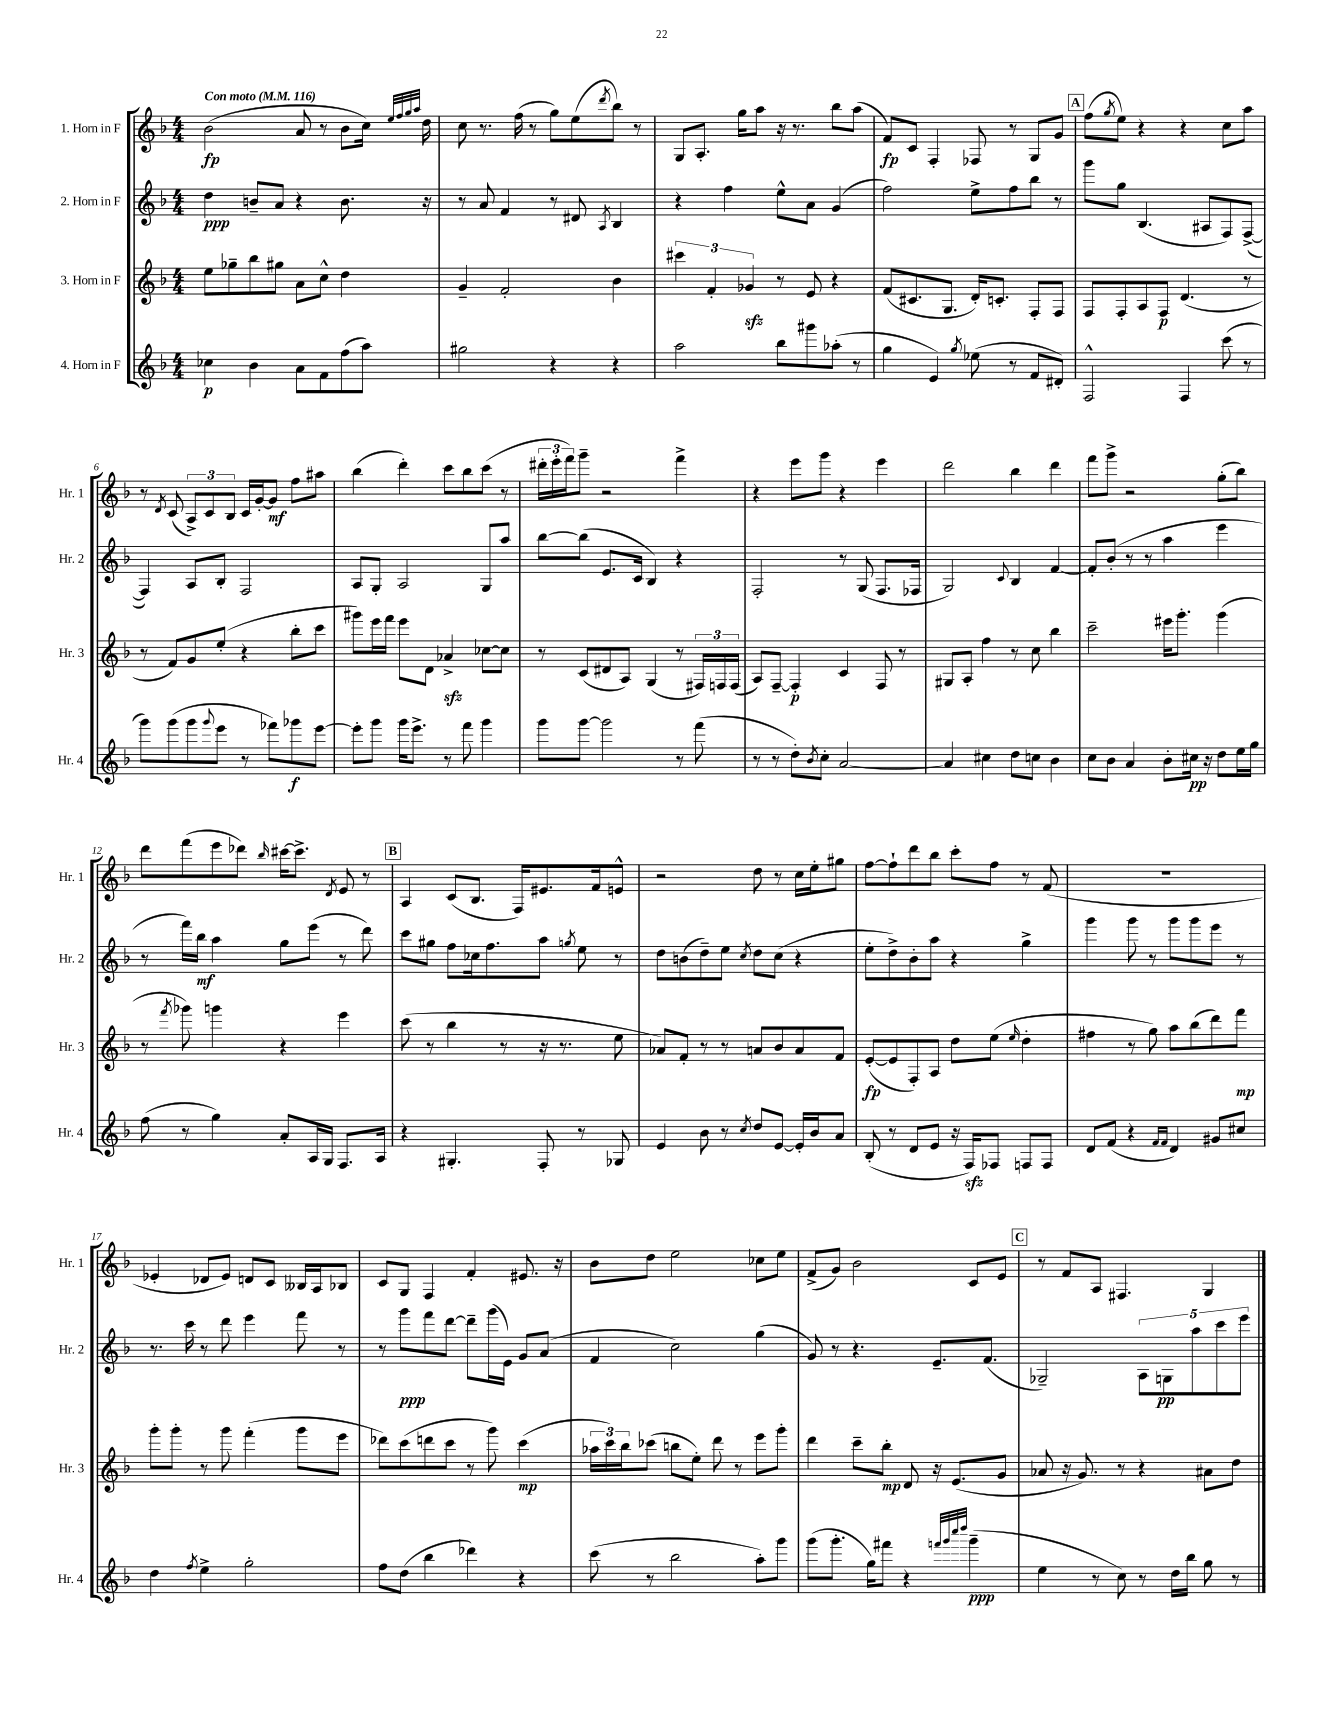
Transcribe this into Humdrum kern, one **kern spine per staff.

**kern	**dynam	**kern	**dynam	**kern	**dynam	**kern	**dynam
*part4	*part4	*part3	*part3	*part2	*part2	*part1	*part1
*staff4	*staff4	*staff3	*staff3	*staff2	*staff2	*staff1	*staff1
*I"4. Horn in F	*	*I"3. Horn in F	*	*I"2. Horn in F	*	*I"1. Horn in F	*
*I'Hr. 4	*	*I'Hr. 3	*	*I'Hr. 2	*	*I'Hr. 1	*
*clefG2	*	*clefG2	*	*clefG2	*	*clefG2	*
*k[b-]	*	*k[b-]	*	*k[b-]	*	*k[b-]	*
*M4/4	*	*M4/4	*	*M4/4	*	*M4/4	*
*MM116	*	*MM116	*	*MM116	*	*MM116	*
=1	=1	=1	=1	=1	=1	=1	=1
!	!	!	!	!	!	!LO:TX:a:B:t=Con moto	!
4cc-X\	p	8ee\L	.	4dd\	ppp	(2b-\	fp
.	.	8gg-X~\	.	.	.	.	.
4b-\	.	8bb-\	.	8bn~/L	.	.	.
.	.	8gg#X\J	.	8a/J	.	.	.
8a\L	.	8a\L	.	4r	.	8a/	.
8f\	.	8cc^^\J	.	.	.	8r	.
(8ff\	.	4dd\	.	8.b\	.	8b-\L	.
8aa\J)	.	.	.	.	.	16cc\Jk)	.
.	.	.	.	.	.	32qqee/LLL	.
.	.	.	.	.	.	32qqff/	.
.	.	.	.	.	.	32qqgg/	.
.	.	.	.	.	.	32qqaa/JJJ	.
.	.	.	.	16r	.	16dd\	.
=2	=2	=2	=2	=2	=2	=2	=2
2gg#X\	.	4g~/	.	8r	.	8cc\	.
.	.	.	.	8a/	.	8.r	.
.	.	2f'/	.	4f/	.	.	.
.	.	.	.	.	.	(16ff\	.
.	.	.	.	.	.	8r	.
4r	.	.	.	8r	.	8gg\L)	.
.	.	.	.	8d#X/	.	(8ee\	.
.	.	.	.	8qA/	.	8qddd/	.
4r	.	4b-\	.	4B-/	.	8bb-\J)	.
.	.	.	.	.	.	8r	.
=3	=3	=3	=3	=3	=3	=3	=3
2aa\	.	6ccc#X\	.	4r	.	8G/L	.
.	.	.	.	.	.	8.A'/J	.
.	.	6f'/	.	.	.	.	.
.	.	.	.	4ff\	.	.	.
.	.	.	.	.	.	16gg\KL	.
.	.	6g-Xzz/	.	.	.	.	.
.	.	.	.	.	.	8aa\J	.
8bb-\L	.	8r	.	8ee^^\L	.	16r	.
.	.	.	.	.	.	8.r	.
8ggg#X\	.	8e/	.	8a\J	.	.	.
(8aa-X'\J	.	4r	.	(4g/	.	8bb-\L	.
8r	.	.	.	.	.	(8aa\J	.
=4	=4	=4	=4	=4	=4	=4	=4
4gg\	.	(8f/L	.	2ff\)	.	8f/L)	fp
.	.	8.c#X/	.	.	.	8c/J	.
4e/)	.	.	.	.	.	4F'/	.
.	.	8.G/J	.	.	.	.	.
8qgg/	.	.	.	.	.	.	.
(8ee-X\	.	16d'/KL)	.	8ee^\L	.	8F-X/	.
.	.	8.cn'/J	.	.	.	.	.
8r	.	.	.	8ff\	.	8r	.
8f/L	.	8F'/L	.	8bb-\J	.	8G/L	.
8d#X'/J)	.	8F/J	.	8r	.	8g/J	.
!!LO:REH:place=s1:t=A
=5	=5	=5	=5	=5	=5	=5	=5
2F^^/	.	8F/L	.	8ggg\L	.	(8ff\L	.
.	.	.	.	.	.	8qgg/	.
.	.	8F'/	.	8gg\J	.	8ee\J)	.
.	.	8A/	.	(4.B-/	.	4r	.
.	.	8F/J	p	.	.	.	.
4F/	.	(4.d/	.	.	.	4r	.
.	.	.	.	8A#X/L	.	.	.
(8ccc\	.	.	.	8F/)	.	8cc\L	.
8r	.	8r	.	([8F^/J	.	8aa\J	.
!!LO:LB:g=z
=6	=6	=6	=6	=6	=6	=6	=6
8ggg\L)	.	8r	.	4F/])	.	8r	.
.	.	.	.	.	.	8qd/	.
(8ggg\	.	8f/L)	.	.	.	(8c/	.
8ggg\	.	8g/	.	8A/L	.	12A^/L)	.
.	.	.	.	.	.	12c/	.
8qqggg/	.	.	.	.	.	.	.
8eee\J	.	(8ee'/J	.	8B-'/J	.	.	.
.	.	.	.	.	.	12B-/J	.
8r	.	4r	.	2F/	.	16c/LL	.
.	.	.	.	.	.	[16g'/J	.
8fff-X\L)	.	.	.	.	.	8g/J]	mf
8ggg-X\	f	8bb-'\L	.	.	.	8ff\L	.
[8eee\J	.	8ccc\J	.	.	.	8aa#X\J	.
=7	=7	=7	=7	=7	=7	=7	=7
8eee'\L]	.	8ggg#X\L)	.	8A/L	.	(4bb-\	.
8ggg\J	.	16eee\L	.	8G'/J	.	.	.
.	.	16fff\JJ	.	.	.	.	.
16ggg\KL	.	8eee\L	.	2A/	.	4ddd'\)	.
8.eee^\J	.	.	.	.	.	.	.
.	.	8d\J	.	.	.	.	.
8r	.	4a-Xzz^/	.	.	.	8ccc\L	.
8fff\	.	.	.	.	.	8bb-\	.
4ggg\	.	[8cc-X\L	.	8G/L	.	(8ccc\J	.
.	.	8cc-\J]	.	8aa/J	.	8r	.
=8	=8	=8	=8	=8	=8	=8	=8
8ggg\L	.	8r	.	[8bb-\L	.	24ddd#X'\LL	.
.	.	.	.	.	.	24eee'\	.
.	.	.	.	.	.	24fff\J)	.
[8ggg\J	.	(8c/L	.	(8bb-\J]	.	8ggg~\J	.
2ggg\]	.	8d#X/	.	8.e/L	.	2r	.
.	.	8A/J)	.	.	.	.	.
.	.	.	.	16c/Jk	.	.	.
.	.	(4G/	.	4B-/)	.	.	.
8r	.	8r	.	4r	.	4fff^\	.
(8fff\	.	24F#X/LL)	.	.	.	.	.
.	.	24Fn/	.	.	.	.	.
.	.	(24F/JJ	.	.	.	.	.
=9	=9	=9	=9	=9	=9	=9	=9
8r	.	8A/L)	.	2F'/	.	4r	.
8r	.	[8F~/J	.	.	.	.	.
8dd'\L)	.	4F'/]	p	.	.	8eee\L	.
8qb-/	.	.	.	.	.	.	.
8cc'\J	.	.	.	.	.	8ggg\J	.
[2a/	.	4c/	.	8r	.	4r	.
.	.	.	.	(8G/	.	.	.
.	.	8F/	.	8.F/L	.	4eee\	.
.	.	8r	.	.	.	.	.
.	.	.	.	16F-X/Jk	.	.	.
=10	=10	=10	=10	=10	=10	=10	=10
4a/]	.	8G#X/L	.	2G/)	.	2ddd\	.
.	.	8A'/J	.	.	.	.	.
4cc#X\	.	4ff\	.	.	.	.	.
.	.	.	.	8qqc/	.	.	.
8dd\L	.	8r	.	4B-/	.	4bb-\	.
8ccn\J	.	8cc\	.	.	.	.	.
4b-\	.	4bb-\	.	[4f/	.	4ddd\	.
=11	=11	=11	=11	=11	=11	=11	=11
8cc\L	.	2ccc~\	.	8f'/L]	.	8fff\L	.
8b-\J	.	.	.	(8b-'/J	.	8ggg^\J	.
4a/	.	.	.	8r	.	2r	.
.	.	.	.	8r	.	.	.
8b-'\L	.	16eee#X\KL	.	4aa\	.	.	.
.	.	8.ggg'\J	.	.	.	.	.
16cc#X\Jk	pp	.	.	.	.	.	.
16r	.	.	.	.	.	.	.
8dd\L	.	(4ggg\	.	4eee\	.	(8gg'\L	.
16ee\L	.	.	.	.	.	8bb-\J)	.
16gg\JJ	.	.	.	.	.	.	.
!!LO:LB:g=z
=12	=12	=12	=12	=12	=12	=12	=12
(8ff\	.	8r	.	8r	.	8ddd\L	.
.	.	8qfff/	.	.	.	.	.
8r	.	8ggg-X\)	.	16fff\LL)	.	(8fff\	.
.	.	.	.	16bb-\JJ	mf	.	.
4gg\)	.	4gggn\	.	4aa\	.	8eee\	.
.	.	.	.	.	.	8ddd-X\J)	.
.	.	.	.	.	.	16qqbb-/	.
8a'/L	.	4r	.	8gg\L	.	[16ccc#X\KL	.
.	.	.	.	.	.	8.ccc#^\J]	.
16A/L	.	.	.	(8eee\J	.	.	.
16G/JJ	.	.	.	.	.	.	.
.	.	.	.	.	.	8qd/	.
8.F/L	.	4eee\	.	8r	.	8e/	.
.	.	.	.	8ddd\)	.	8r	.
16A/Jk	.	.	.	.	.	.	.
!!LO:REH:place=s1:t=B
=13	=13	=13	=13	=13	=13	=13	=13
4r	.	(8ccc\	.	8ccc\L	.	4A/	.
.	.	8r	.	8gg#X\J	.	.	.
4.G#X'/	.	4bb-\	.	8ff\L	.	(8c/L	.
.	.	.	.	16cc-X\k	.	8.B-/J	.
.	.	.	.	8.ff\	.	.	.
.	.	8r	.	.	.	.	.
.	.	.	.	.	.	16F/KL)	.
8F'/	.	16r	.	8aa\J	.	8.e#X/	.
.	.	8.r	.	.	.	.	.
.	.	.	.	8qggn/	.	.	.
8r	.	.	.	8ee\	.	.	.
.	.	.	.	.	.	16f/k	.
8G-X/	.	8ee\	.	8r	.	8en^^/J	.
=14	=14	=14	=14	=14	=14	=14	=14
4e/	.	8a-X/L)	.	8dd\L	.	2r	.
.	.	8f'/J	.	(8bn\	.	.	.
8b-\	.	8r	.	8dd~\)	.	.	.
8r	.	8r	.	8ee\J	.	.	.
8qcc/	.	.	.	8qcc/	.	.	.
8dd/L	.	8an/L	.	8dd\L	.	8dd\	.
[8e/J	.	8b-/	.	(8cc\J	.	8r	.
16e'/LL]	.	8a/	.	4r	.	16cc\LL	.
16b-/J	.	.	.	.	.	16ee'\J	.
8a/J	.	8f/J	.	.	.	8gg#X\J	.
=15	=15	=15	=15	=15	=15	=15	=15
(8B-'/	.	([8e'/L	fp	8ee'\L	.	[8ff\L	.
8r	.	8e/]	.	8dd^\)	.	8ff`\]	.
8d/L	.	8F'/)	.	8b-'\	.	8ddd\	.
8e/J	.	8A/J	.	8aa\J	.	8bb-\J	.
16r	.	8dd\L	.	4r	.	8ccc'\L	.
16Fzz/KL)	.	.	.	.	.	.	.
8F-X/J	.	(8ee\J	.	.	.	8ff\J	.
.	.	16qqee/	.	.	.	.	.
8Fn/L	.	4dd'\	.	4gg^\	.	8r	.
8F/J	.	.	.	.	.	(8f/	.
=16	=16	=16	=16	=16	=16	=16	=16
8d/L	.	4ff#X\	.	4ggg\	.	1r	.
(8f/J	.	.	.	.	.	.	.
4r	.	8r	.	8ggg\	.	.	.
.	.	8gg\)	.	8r	.	.	.
16qqf/LL	.	.	.	.	.	.	.
16qqf/JJ	.	.	.	.	.	.	.
4d/)	.	8aa\L	.	8ggg\L	.	.	.
.	.	(8bb-\	.	8ggg\	.	.	.
8g#X/L	.	8ddd\)	.	8eee\J	.	.	.
8cc#X/J	.	8fff\J	mp	8r	.	.	.
!!LO:LB:g=z
=17	=17	=17	=17	=17	=17	=17	=17
4dd\	.	8ggg'\L	.	8.r	.	4e-X'/	.
.	.	8ggg'\J	.	.	.	.	.
.	.	.	.	16ccc\	.	.	.
8qff/	.	.	.	.	.	.	.
4ee^\	.	8r	.	8r	.	8d-X/L	.
.	.	8ggg\	.	8ddd\	.	8e-/J)	.
2gg'\	.	(4fff'\	.	4eee\	.	8dn/L	.
.	.	.	.	.	.	8c/J	.
.	.	8ggg\L	.	8fff\	.	16B--X/LL	.
.	.	.	.	.	.	16A/J	.
.	.	8eee\J	.	8r	.	8B-X/J	.
=18	=18	=18	=18	=18	=18	=18	=18
8ff\L	.	8ddd-X\L)	.	8r	.	8c/L	.
(8dd\J	.	(8ccc\	.	8ggg\L	ppp	8G/J	.
4bb-\	.	8dddn\	.	8fff\	.	4F/	.
.	.	8ccc\J	.	[8ddd\J	.	.	.
4ddd-X\)	.	8r	.	8ddd~\L]	.	4f'/	.
.	.	8ggg\)	.	(16ggg\L	.	.	.
.	.	.	.	16e\JJ)	.	.	.
4r	.	(4ccc\	mp	8g/L	.	8.e#X/	.
.	.	.	.	(8a/J	.	.	.
.	.	.	.	.	.	16r	.
=19	=19	=19	=19	=19	=19	=19	=19
(8ccc\	.	24aa-X\LL	.	4f/	.	8b-\L	.
.	.	24ccc\)	.	.	.	.	.
.	.	24bb-\J	.	.	.	.	.
8r	.	(8ccc-X\J	.	.	.	8dd\J	.
2bb-\	.	8bbn\L	.	2cc\)	.	2ee\	.
.	.	8ee'\J)	.	.	.	.	.
.	.	8ddd\	.	.	.	.	.
.	.	8r	.	.	.	.	.
8aa'\L)	.	8eee\L	.	(4gg\	.	8cc-X\L	.
8ggg\J	.	8ggg'\J	.	.	.	8ee\J	.
=20	=20	=20	=20	=20	=20	=20	=20
(8ggg\L	.	4ddd\	.	8g/)	.	(8f^/L	.
8.ggg'\J	.	.	.	8r	.	8g/J)	.
.	.	8ccc~\L	.	4.r	.	2b-\	.
16gg\KL)	.	.	.	.	.	.	.
8fff#X\J	.	8bb-'\J	mp	.	.	.	.
4r	.	8d/	.	.	.	.	.
.	.	16r	.	8.e~/L	.	.	.
.	.	(8.e/L	.	.	.	.	.
32qqfffn/LLL	.	.	.	.	.	.	.
32qqggg/	.	.	.	.	.	.	.
32qqcccc/	.	.	.	.	.	.	.
32qqdddd/JJJ	.	.	.	.	.	.	.
(4ggg~\	ppp	.	.	.	.	8c/L	.
.	.	.	.	(8.f/J	.	.	.
.	.	8g/J	.	.	.	8e/J	.
!!LO:REH:place=s1:t=C
=21	=21	=21	=21	=21	=21	=21	=21
4ee\	.	8a-X/	.	2G-X~/)	.	8r	.
.	.	16r	.	.	.	8f/L	.
.	.	8.g/)	.	.	.	.	.
8r	.	.	.	.	.	8A/J	.
8cc\)	.	8r	.	.	.	4.F#X/	.
8r	.	4r	.	10A\L	.	.	.
.	.	.	.	10Gn\	pp	.	.
16dd\LL	.	.	.	.	.	.	.
16bb-\JJ	.	.	.	.	.	.	.
.	.	.	.	10aa\	.	.	.
8gg\	.	8a#X\L	.	.	.	4G/	.
.	.	.	.	10ccc\	.	.	.
8r	.	8dd\J	.	.	.	.	.
.	.	.	.	10eee\J	.	.	.
==	==	==	==	==	==	==	==
*-	*-	*-	*-	*-	*-	*-	*-
